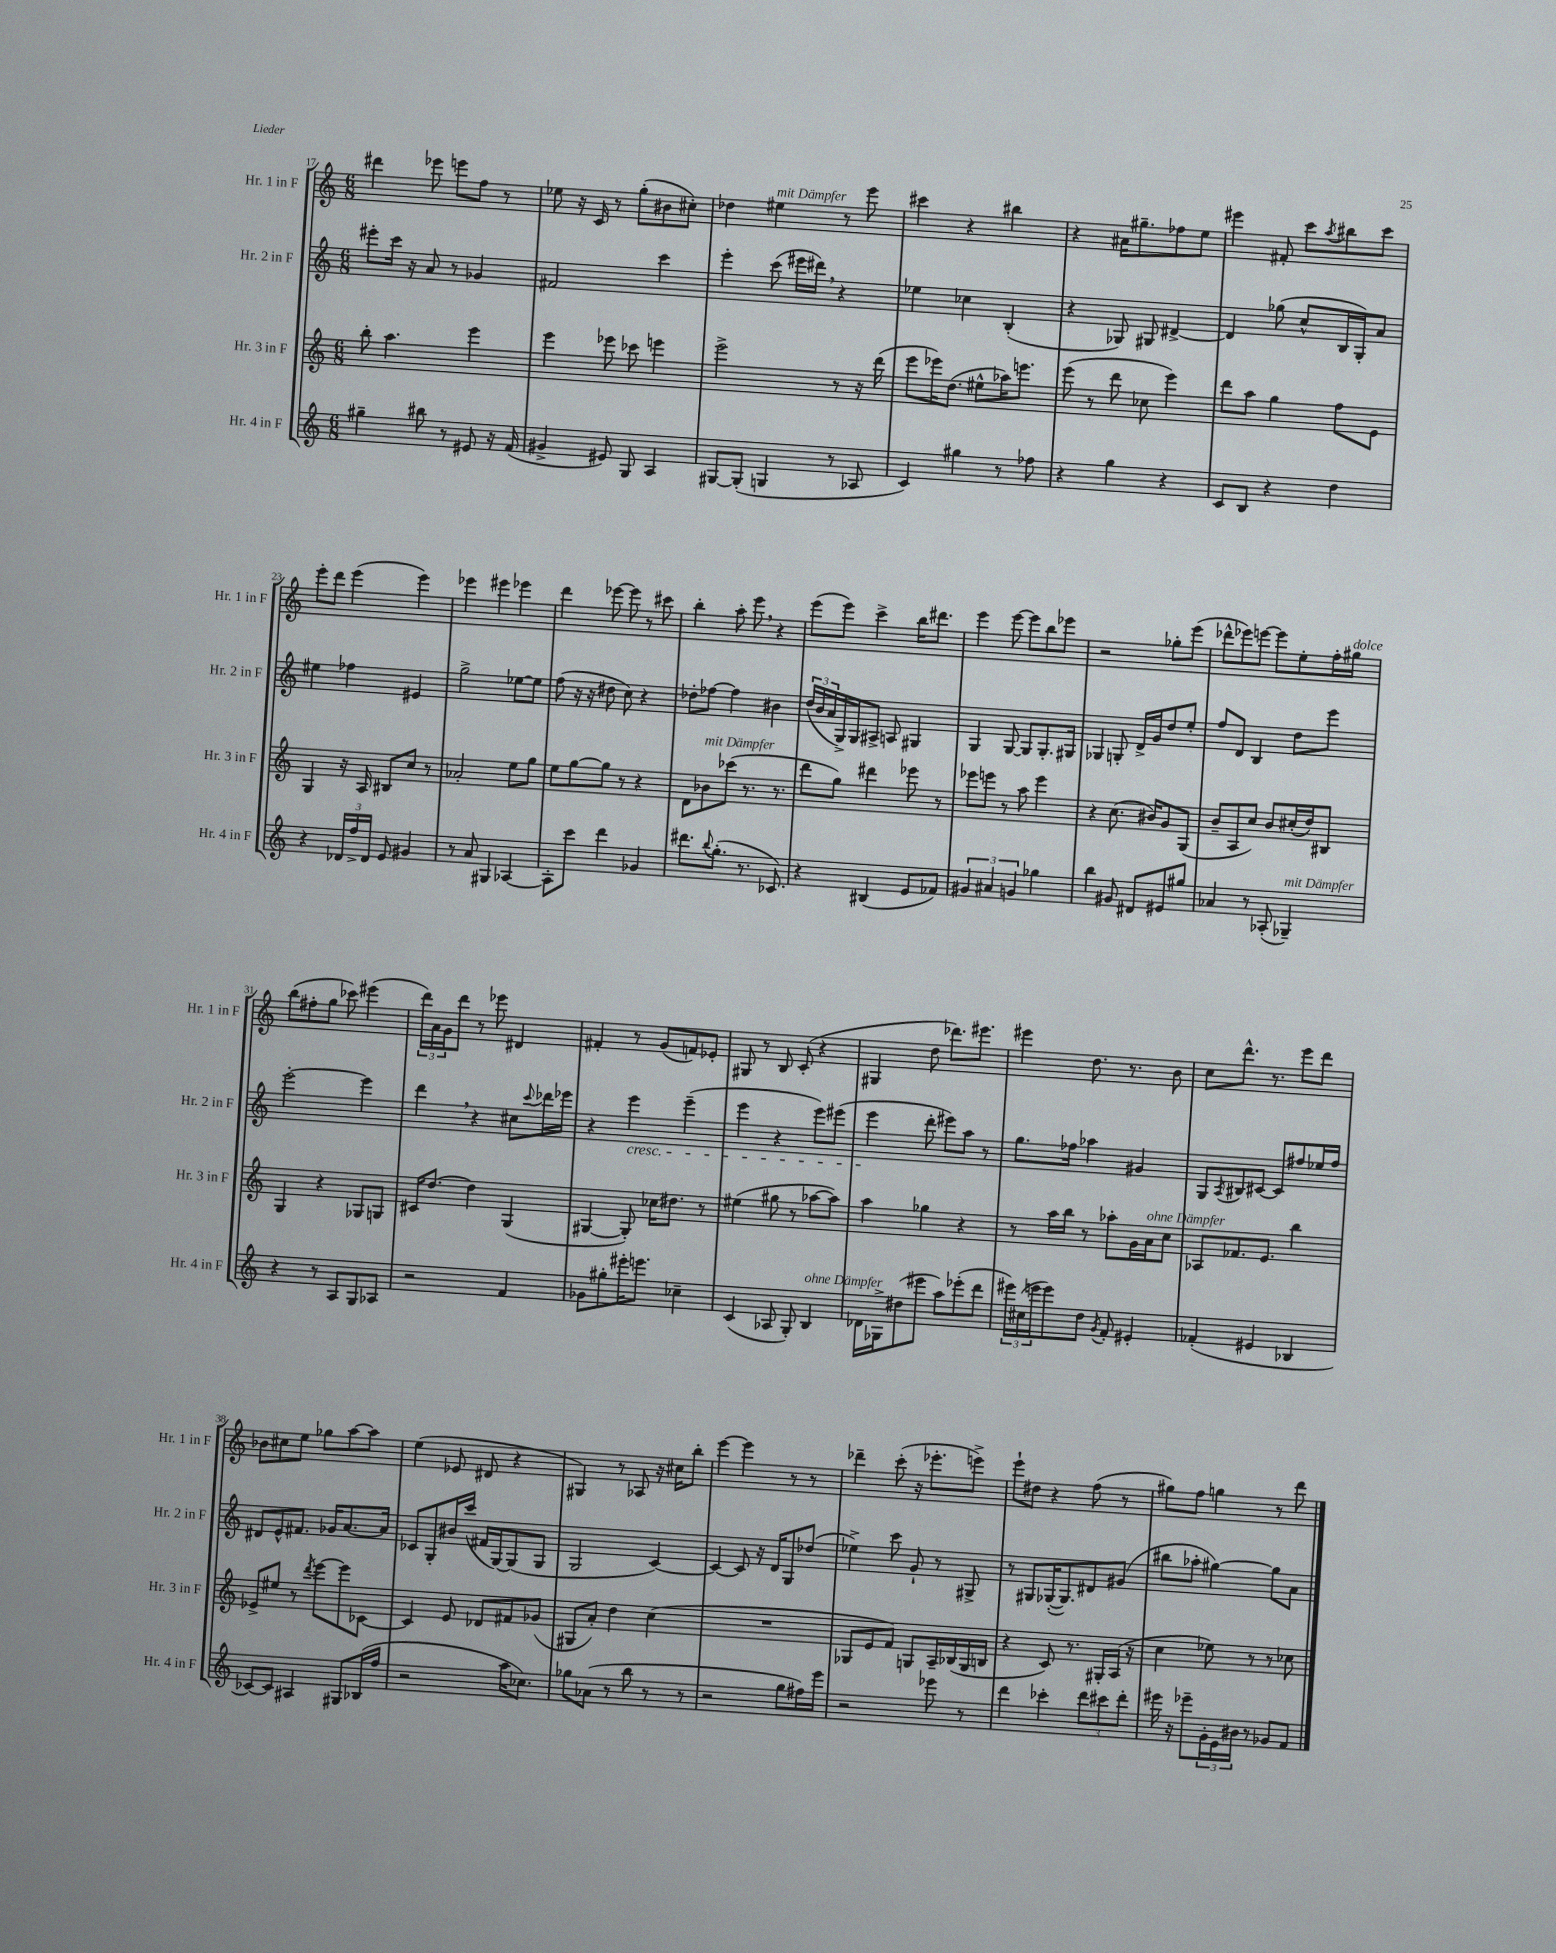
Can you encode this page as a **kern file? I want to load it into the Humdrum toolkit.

**kern	**kern	**kern	**kern
*staff4	*staff3	*staff2	*staff1
*clefG2	*clefG2	*clefG2	*clefG2
*k[]	*k[]	*k[]	*k[]
*M6/8	*M6/8	*M6/8	*M6/8
4gg#~	8bb'	8eee#'	4ddd#
.	4.aa	16ccc	.
.	.	16r	.
8bb#	.	8a	8eee-
8r	.	8r	8eee
8e#	4eee	4g-	8ff
16r	.	.	8r
(16f	.	.	.
=	=	=	=
4g#^	4eee	2f#	8ee-
.	.	.	16r
.	.	.	16c
8e#)	8eee-	.	8r
8G	8ccc-	.	(8gg'
4A	4eee	4ccc	8b#
.	.	.	8cc#')
=	=	=	=
[8G#	2eee^	4eee'	4dd-
(8G#']	.	.	.
4G	.	(8ccc	4ee#
.	.	16eee#	.
.	.	16ddd#)	.
8r	8r	4r	8r
8A-	16r	.	8eee
.	(16ddd	.	.
=	=	=	=
4c)	8eee	4ee-	4ccc#
.	16eee-)	.	.
.	(8.dd	.	.
4gg#	.	4cc-	4r
.	8ee#^^	.	.
8r	16aa-)	(4B'	4bb#
.	8.eee	.	.
8ff-	.	.	.
=	=	=	=
4r	(8eee	4r	4r
.	8r	.	.
4gg	8ddd	8G-)	16a#
.	.	.	8.gg#~
.	8cc-	8G#	.
4r	4eee)	[4d#^	8ff-
.	.	.	8ee
=	=	=	=
8c	8ddd	4d#]	4eee#
8B	8aa	.	.
4r	4gg	(8gg-	8f#'
.	.	8cc^^	8ccc
.	.	.	8qaa
4dd	8ff	16B	8bb#
.	.	16G')	.
.	8e	8a	8ccc
=	=	=	=
4r	4G	4ee#	8eee'
.	.	.	8ddd
24d-	16r	4ff-	(4eee
24ff^	.	.	.
.	16A	.	.
24d-	.	.	.
8e	8B#	.	.
4g#	8cc	4e#	4eee)
.	8r	.	.
=	=	=	=
8r	2a-'	2gg^	4eee-
8a	.	.	.
4G#	.	.	4eee#
[4A-	8ee	[8ee-	4eee-
.	8gg	8ee-]	.
=	=	=	=
8A-']	8ee	(8ff	4ddd
8ccc	[8gg	16r	.
.	.	16r	.
4ddd	8gg]	8dd#	[8eee-
.	8r	8cc)	8eee-]
4g-	4r	4r	8r
.	.	.	8ccc#
=	=	=	=
8.ddd#	8d	8dd-'	4bb'
.	8b-	[8ff-	.
8qqbb	.	.	.
(8.gg'	.	.	.
.	(8ccc-	4ff-]	8aa'
8.r	8.r	.	8eee
.	.	4b#	4r
8.c-)	8.r	.	.
=	=	=	=
4r	8ddd	(24dd	(8eee
.	.	24b	.
.	.	24a	.
.	8gg)	16G^)	8eee)
.	.	16G	.
(4B#	4ddd#	8A#^	4ccc^
.	.	8A	.
8e	8eee-	4G#	16bb
.	.	.	8.ddd#
8f-)	8r	.	.
=	=	=	=
6g#	8eee-	4G	4eee
.	8eee	.	.
6a#	.	.	.
.	8r	[8G	[8eee
6g	.	.	.
.	8aa	8G]	8eee]
4gg-	4eee	8.G'	8bb
.	.	.	8eee-
.	.	16G#	.
=	=	=	=
4bb	4r	4G-	2r
8g#	(8.cc	8G'	.
8d#	.	16d^	.
.	16b#)	16g	.
8e#	8g	8dd	8gg-'
8gg#	(8G	8ee'	(8eee
=	=	=	=
4a-	8b~	8ff	8ddd-^^
.	8A	8d	8eee-)
8r	8cc)	4B	[8eee
(8A-'	8b	.	8eee]
4G-~)	(16cc#'	8dd	8ee'
.	16dd)	.	.
.	8B#	8eee	16ff'
.	.	.	16gg#
=	=	=	=
4r	4G	[2eee'	(8bb
.	.	.	8ff#'
8r	4r	.	8gg
8A	.	.	8ccc-)
8G	8G-	4eee]	(4eee#
8A-	8G	.	.
=	=	=	=
2r	16c#	4ddd	24ddd)
.	.	.	24a
.	[8.dd	.	.
.	.	.	24g
.	.	.	8ddd
.	4dd]	4r	8r
.	.	.	8eee-
4f	(4G	8cc#	4d#
.	.	8qqccc	.
.	.	16ddd-	.
.	.	16eee-	.
=	=	=	=
8g-	[4G#	4r	4f#'
8gg#'	.	.	.
16eee#'	8G#'])	4eee	8r
8.eee	.	.	.
.	16cc-	.	(8g
.	8.dd#	.	.
4cc-~	.	(4eee~	8f)
.	8r	.	8e-'
=	=	=	=
(4c	(4ee#	4eee	8G#
.	.	.	8r
8A-	8gg#	4r	8B
8G')	8r	.	(8c'
4B	[8aa-	8eee)	4r
.	8aa-])	(8eee#	.
=	=	=	=
16d-	4aa	4eee	4G#
16G-^	.	.	.
(8dd#	.	.	.
8eee#	4gg-	8ddd'	8dd
8aa)	.	8eee#)	8.ddd-)
(8eee-'	4r	8aa	.
.	.	.	8.eee#
8ddd	.	8r	.
=	=	=	=
24eee#)	8r	8.gg	4eee#
(24cc#	.	.	.
24eee	.	.	.
8eee)	16aa	.	.
.	16bb	16ff-	.
8dd	8r	4aa-	8.dd
8qg	.	.	.
8f'	8aa-'	.	.
.	.	.	8.r
4e#'	16g	4g#	.
.	16a	.	.
.	8cc	.	8b
=	=	=	=
(4f-'	8A-	8G	8cc
.	.	8qA	.
.	8.f-	8B#	8.ddd^^
4e#	.	[8c#	.
.	8.e	.	8.r
.	.	8c#]	.
4B-	4bb	8ff#	8eee
.	.	16ee-	8ddd
.	.	16ff#	.
=	=	=	=
[8c-)	8e-^	8d#	8b-
8c-]	8ee#	8e^^	8cc#
4A#	8r	8.f#	8ee
.	8qddd	.	.
.	[8eee	.	8gg-
.	.	16g-	.
8G#	8eee]	[8.a	[8aa
(16B-	[8c-	.	8aa]
16ff	.	16a]	.
=	=	=	=
2r	4c-]	8c-	(4ee
.	.	8G'	.
.	8e	16b#	8e-
.	.	(16ccc	.
.	8d-	16f#	8d#
.	.	[16G)	.
16aa	8f#	(8G]	4r
8.cc-)	.	.	.
.	(8g-	8G	.
=	=	=	=
8gg-	8G#	2G	4G#)
(8a-	8a')	.	.
8r	4dd	.	8r
8bb	.	.	8A-
8r	(4cc	[4c)	16r
.	.	.	16cc#
8r	.	.	8bb'
=	=	=	=
2r	2.r	4c_	[4eee
.	.	8c]	4eee]
.	.	16r	.
.	.	16d	.
8gg	.	8G	8r
16ff#)	.	(8dd-	8r
16eee	.	.	.
=	=	=	=
2r	8G-	4ee-^)	4ddd-~
.	8e	.	.
.	8f)	8ccc	(8ccc'
.	8G	8g`	16r
.	.	.	8.eee-'
8eee-	16A~	8r	.
.	(16B-	.	.
8r	16G	8G#^	8eee^)
.	16B	.	.
=	=	=	=
4ddd	4r	8r	8eee`
.	.	8G#	8dd#
4ccc-'	8c)	([16G-'	4r
.	.	8.G-])	.
.	8.r	.	.
12ddd	.	8d#	(8ff
.	16G#'	.	.
12ccc#	.	.	.
.	(16A	(8g#	8r
12ddd'	.	.	.
.	16r	.	.
=	=	=	=
16eee#	4cc	8bb#	8gg#)
16r	.	.	.
8eee-~	.	8aa-'	8ff
24g'	8ee-)	[4gg#)	4gg
24e	.	.	.
24b#	.	.	.
8r	8r	.	.
8g-	8r	8gg#]	8r
8f	8cc-	8a	8ddd
==	==	==	==
*-	*-	*-	*-
